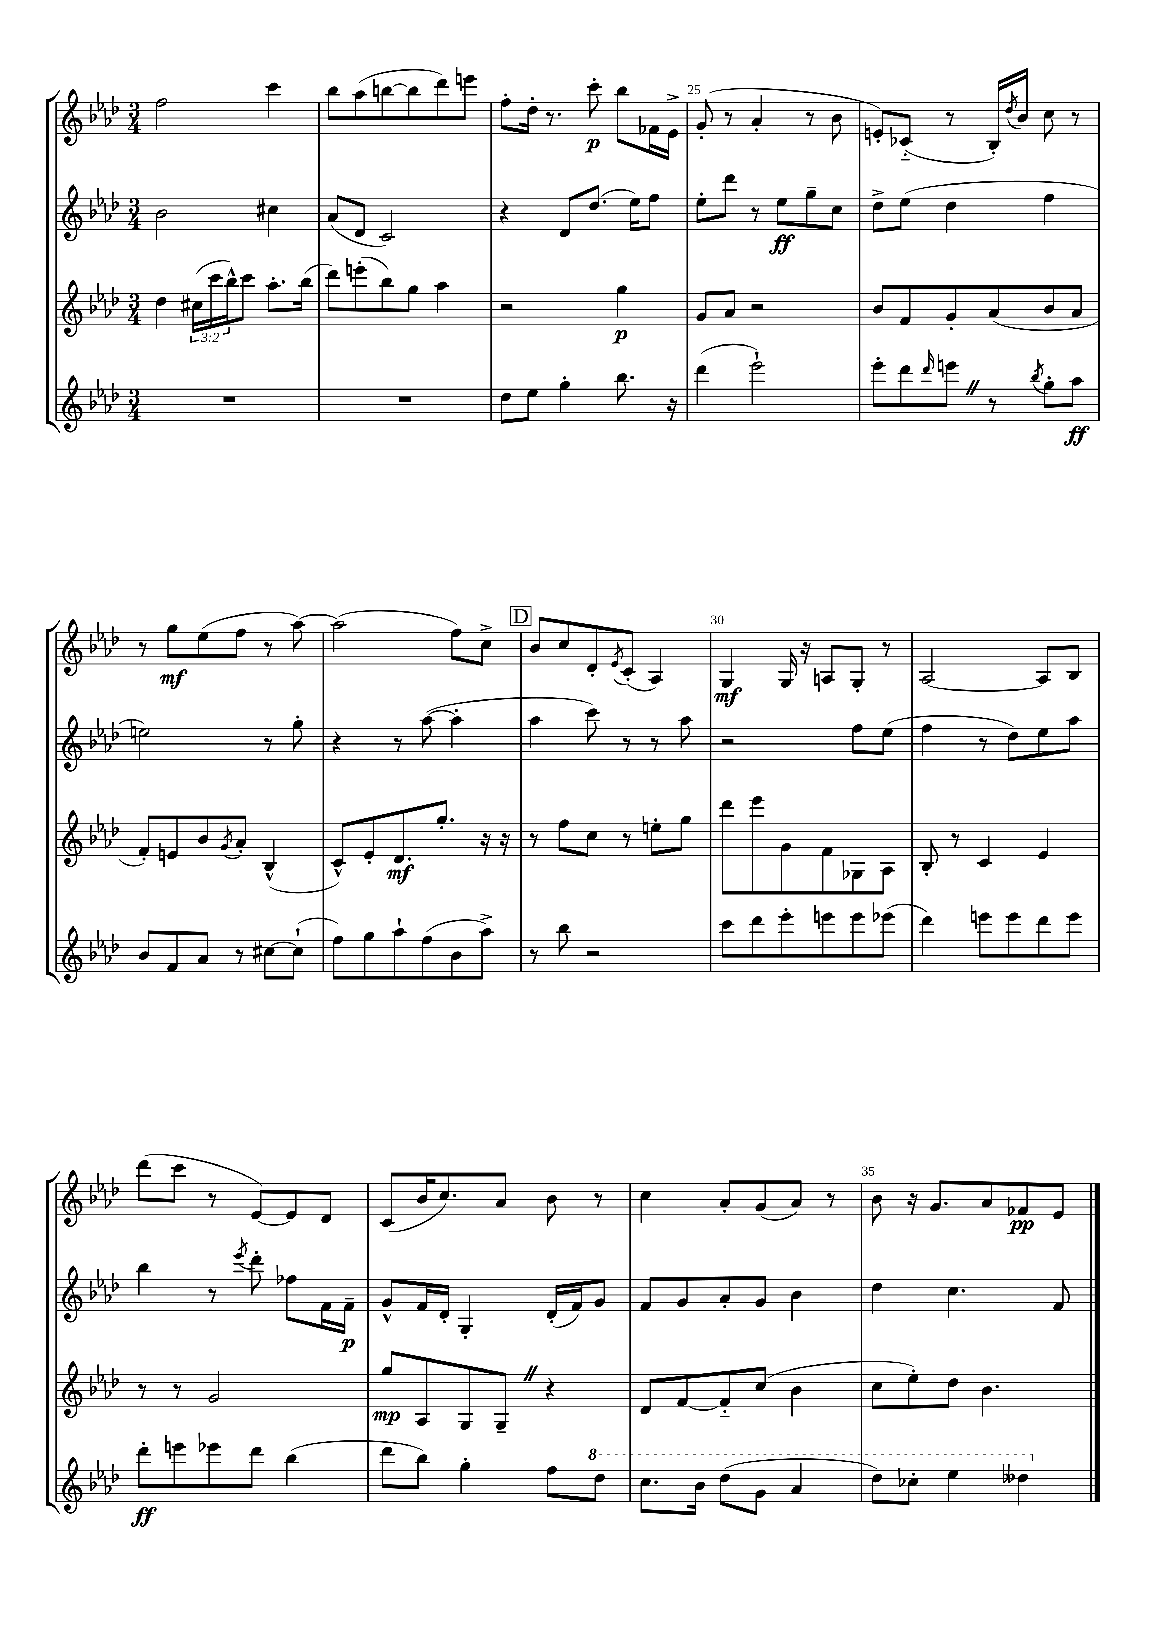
<<
\new StaffGroup <<
\new Staff = "s0" {
    \clef treble \key aes \major \numericTimeSignature \time 3/4
    f''2 c'''4 |
    bes''8 aes''8( b''8~ b''8 des'''8) e'''8 |
    f''8-. des''16-. r8. c'''8-.\p bes''8 fes'16 ees'16-> |
    g'8-.( r8 aes'4-. r8 bes'8 |
    e'8-.) ces'8-_( r8 bes16-.) \acciaccatura { des''8 } bes'16 c''8 r8 |
    r8 g''8\mf ees''8( f''8 r8 aes''8~) |
    aes''2( f''8) c''8-> |
    \mark \markup { \box "D" } bes'8 c''8 des'8-. \acciaccatura { ees'8 } c'8-.( aes4) |
    g4\mf g16 r16 a8 g8-. r8 |
    aes2~ aes8 bes8 |
    des'''8( c'''8 r8 ees'8~) ees'8 des'8 |
    c'8( bes'16 c''8.) aes'8 bes'8 r8 |
    c''4 aes'8-. g'8( aes'8) r8 |
    bes'8 r16 g'8. aes'8 fes'8\pp ees'8 \bar "|." |
}
\new Staff = "s1" {
    \clef treble \key aes \major \numericTimeSignature \time 3/4
    bes'2 cis''4 |
    aes'8( des'8 c'2) |
    r4 des'8 des''8.( ees''16) f''8 |
    ees''8-. des'''8 r8 ees''8\ff g''8-- c''8 |
    des''8-> ees''8( des''4 f''4 |
    e''2) r8 g''8-. |
    r4 r8 aes''8~( aes''4-. |
    \mark \markup { \box "D" } aes''4 c'''8) r8 r8 aes''8 |
    r2 f''8 ees''8( |
    f''4 r8 des''8) ees''8 aes''8 |
    bes''4 r8 \acciaccatura { ees'''8 } des'''8-. fes''8 f'16 f'16--\p |
    g'8-^ f'16 des'16-. g4-. des'16-.( f'16) g'8 |
    f'8 g'8 aes'8-. g'8 bes'4 |
    des''4 c''4. f'8 \bar "|." |
}
\new Staff = "s2" {
    \clef treble \key aes \major \numericTimeSignature \time 3/4 \override Staff.TupletNumber.text = #tuplet-number::calc-fraction-text
    des''4 \tuplet 3/2 { cis''16( c'''16 bes''16-^) } c'''8 aes''8.-. bes''16( |
    des'''8) e'''8-.( bes''8) g''8 aes''4 |
    r2 g''4\p |
    g'8 aes'8 r2 |
    bes'8 f'8 g'8-. aes'8( bes'8 aes'8 |
    f'8-.) e'8 bes'8 \acciaccatura { g'8 } aes'8-. bes4-^( |
    c'8-^) ees'8-. des'8.\mf g''8.-. r16 r16 |
    \mark \markup { \box "D" } r8 f''8 c''8 r8 e''8-. g''8 |
    des'''8 ees'''8 g'8 f'8 ges8 aes8 |
    bes8-. r8 c'4 ees'4 |
    r8 r8 g'2 |
    g''8\mp aes8 g8 g8-- \once \override BreathingSign.text = \markup { \musicglyph "scripts.caesura.straight" } \breathe r4 |
    des'8 f'8~ f'8-_ c''8( bes'4 |
    c''8 ees''8-.) des''8 bes'4. \bar "|." |
}
\new Staff = "s3" {
    \clef treble \key aes \major \numericTimeSignature \time 3/4
    R2. |
    R2. |
    des''8 ees''8 g''4-. bes''8. r16 |
    des'''4( ees'''2-!) |
    ees'''8-. des'''8 \grace { des'''16 } e'''8 \once \override BreathingSign.text = \markup { \musicglyph "scripts.caesura.straight" } \breathe r8 \acciaccatura { bes''8 } g''8-. aes''8\ff |
    bes'8 f'8 aes'8 r8 cis''8~ cis''8-!( |
    f''8) g''8 aes''8-! f''8( bes'8 aes''8->) |
    \mark \markup { \box "D" } r8 bes''8 r2 |
    c'''8 des'''8 ees'''8-. e'''8 e'''8 ees'''8( |
    des'''4) e'''8 e'''8 des'''8 e'''8 |
    des'''8-.\ff e'''8 ees'''8 des'''8 bes''4( |
    des'''8 bes''8) g''4-. f''8 \ottava #1 des'''8 |
    c'''8. bes''16 des'''8( g''8 aes''4 |
    des'''8) ces'''8-. ees'''4 deses'''4 \ottava #0 \bar "|." |
}
>>
>>
\layout { \context { \Score currentBarNumber = #22 \override BarNumber.break-visibility = ##(#f #t #t) barNumberVisibility = #(every-nth-bar-number-visible 5) } }
